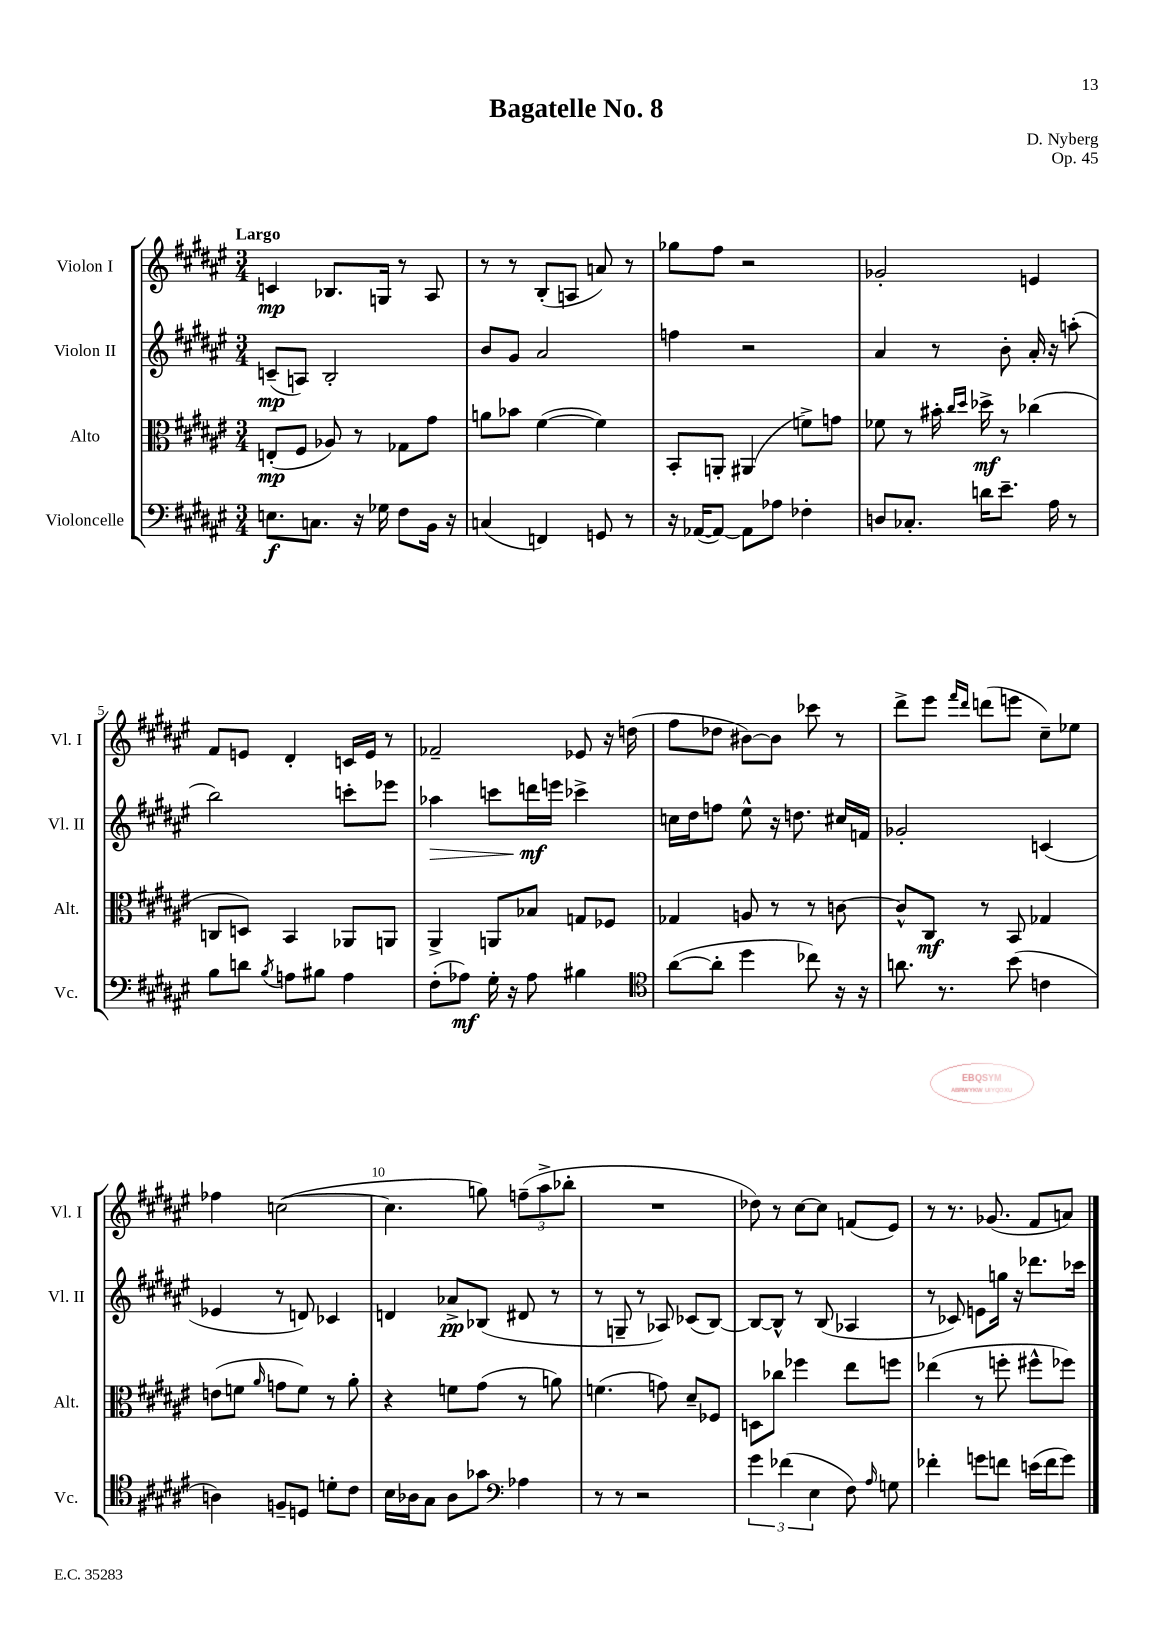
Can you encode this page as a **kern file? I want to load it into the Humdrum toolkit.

**kern	**kern	**kern	**kern
*staff4	*staff3	*staff2	*staff1
*clefF4	*clefC3	*clefG2	*clefG2
*k[f#c#g#d#a#e#]	*k[f#c#g#d#a#e#]	*k[f#c#g#d#a#e#]	*k[f#c#g#d#a#e#]
*M3/4	*M3/4	*M3/4	*M3/4
8.E	(8E'	(8c~	4c
.	8F#	8A)	.
8.C	.	.	.
.	8A-)	2B'	8.B-
16r	8r	.	.
16G-	.	.	16G
8F#	8G-	.	8r
16BB	8g#	.	8A#
16r	.	.	.
=	=	=	=
(4C	8a	8b	8r
.	8b-	8g#	8r
4FF)	([4f#	2a#	(8B'
.	.	.	8A
8GG	4f#])	.	8a)
8r	.	.	8r
=	=	=	=
16r	8BB'	4ff	8gg-
([16AA-	.	.	.
8AA-_)	8AA'	.	8ff#
8AA-]	(4AA#	2r	2r
8A-	.	.	.
4F-'	8f^)	.	.
.	8g	.	.
=	=	=	=
8D	8f-	4a#	2g-'
8.C-'	8r	.	.
.	16b#'	8r	.
.	16qqcc#	.	.
.	16qqdd#	.	.
16d	16dd-^	.	.
8.e#~	8r	8b'	.
.	(4cc-	16a#'	4e
16A#	.	16r	.
8r	.	(8aa'	.
=	=	=	=
8B	8C	2bb)	8f#
8d	8D)	.	8e
8qB	.	.	.
8A	4BB	.	4d#'
8B#	.	.	.
4A	8AA-	8ccc'	16c
.	.	.	16e
.	8AA	8eee-	8r
=	=	=	=
(8F#'	4AA#^	4aa-	2f-~
8A-)	.	.	.
16G#'	8AA	8ccc	.
16r	.	.	.
8A-	8B-	16ddd	.
.	.	16eee	.
4B#	8G	4ccc-^	8e-
.	8F-	.	16r
.	.	.	(16dd
=	=	=	=
*clefC4	*	*	*
([8a#	4G-	16cc	8ff#
.	.	16dd#	.
8a#']	.	8ff	8dd-
4dd#	8A	8ee#^^	[8b#)
.	8r	16r	8b#]
.	.	8.dd	.
8cc-)	8r	.	8ccc-
16r	[8c	16cc#	8r
16r	.	16f	.
=	=	=	=
8.a	8c^^]	2g-'	8ddd#^
.	8C#	.	8eee#
8.r	.	.	.
.	.	.	16qqfff#
.	.	.	16qqddd#
.	8r	.	(8ddd
(8b	8BB	.	8eee
4c	4G-	(4c	8cc#~)
.	.	.	8ee-
=	=	=	=
4A)	(8e	4e-	4ff-
.	8f	.	.
.	16qqa#	.	.
8F~	8g	8r	([2cc
8D	8f)	8d)	.
8d'	8r	4c-	.
8c#	8a#'	.	.
=	=	=	=
16B	4r	4d	4.cc]
16A-	.	.	.
8G#	.	.	.
8A-	8f	8a-^	.
8g-	(8g#	(8B-	8gg)
*clefF4	*	*	*
4A-	8r	8d#	(12ff~
.	.	.	12aa#^
.	8a)	8r	.
.	.	.	12bb-'
=	=	=	=
8r	(4.f	8r	2.r
8r	.	8G~	.
2r	.	8r	.
.	8g)	8A-)	.
.	8d#~	(8c-	.
.	8F-	[8B)	.
=	=	=	=
6g#	8D	8B_	8dd-)
.	8cc-	8B^^]	8r
(6f-	.	.	.
.	4ff-	8r	[8cc#
6E#	.	.	.
.	.	(8B	8cc#]
8F#)	8ee#	4A-	(8f
16qqA#	.	.	.
8G	8ff	.	8e#)
=	=	=	=
4f-'	(4ee-	8r	8r
.	.	8c-)	8.r
8g	8r	8e	.
.	.	.	(8.g-
8f	8ff'	16gg	.
.	.	16r	.
(16e	8ff#^^	8.ddd-	8f#
16f	.	.	.
8g)	8ff-)	.	8a)
.	.	16ccc-	.
==	==	==	==
*-	*-	*-	*-
